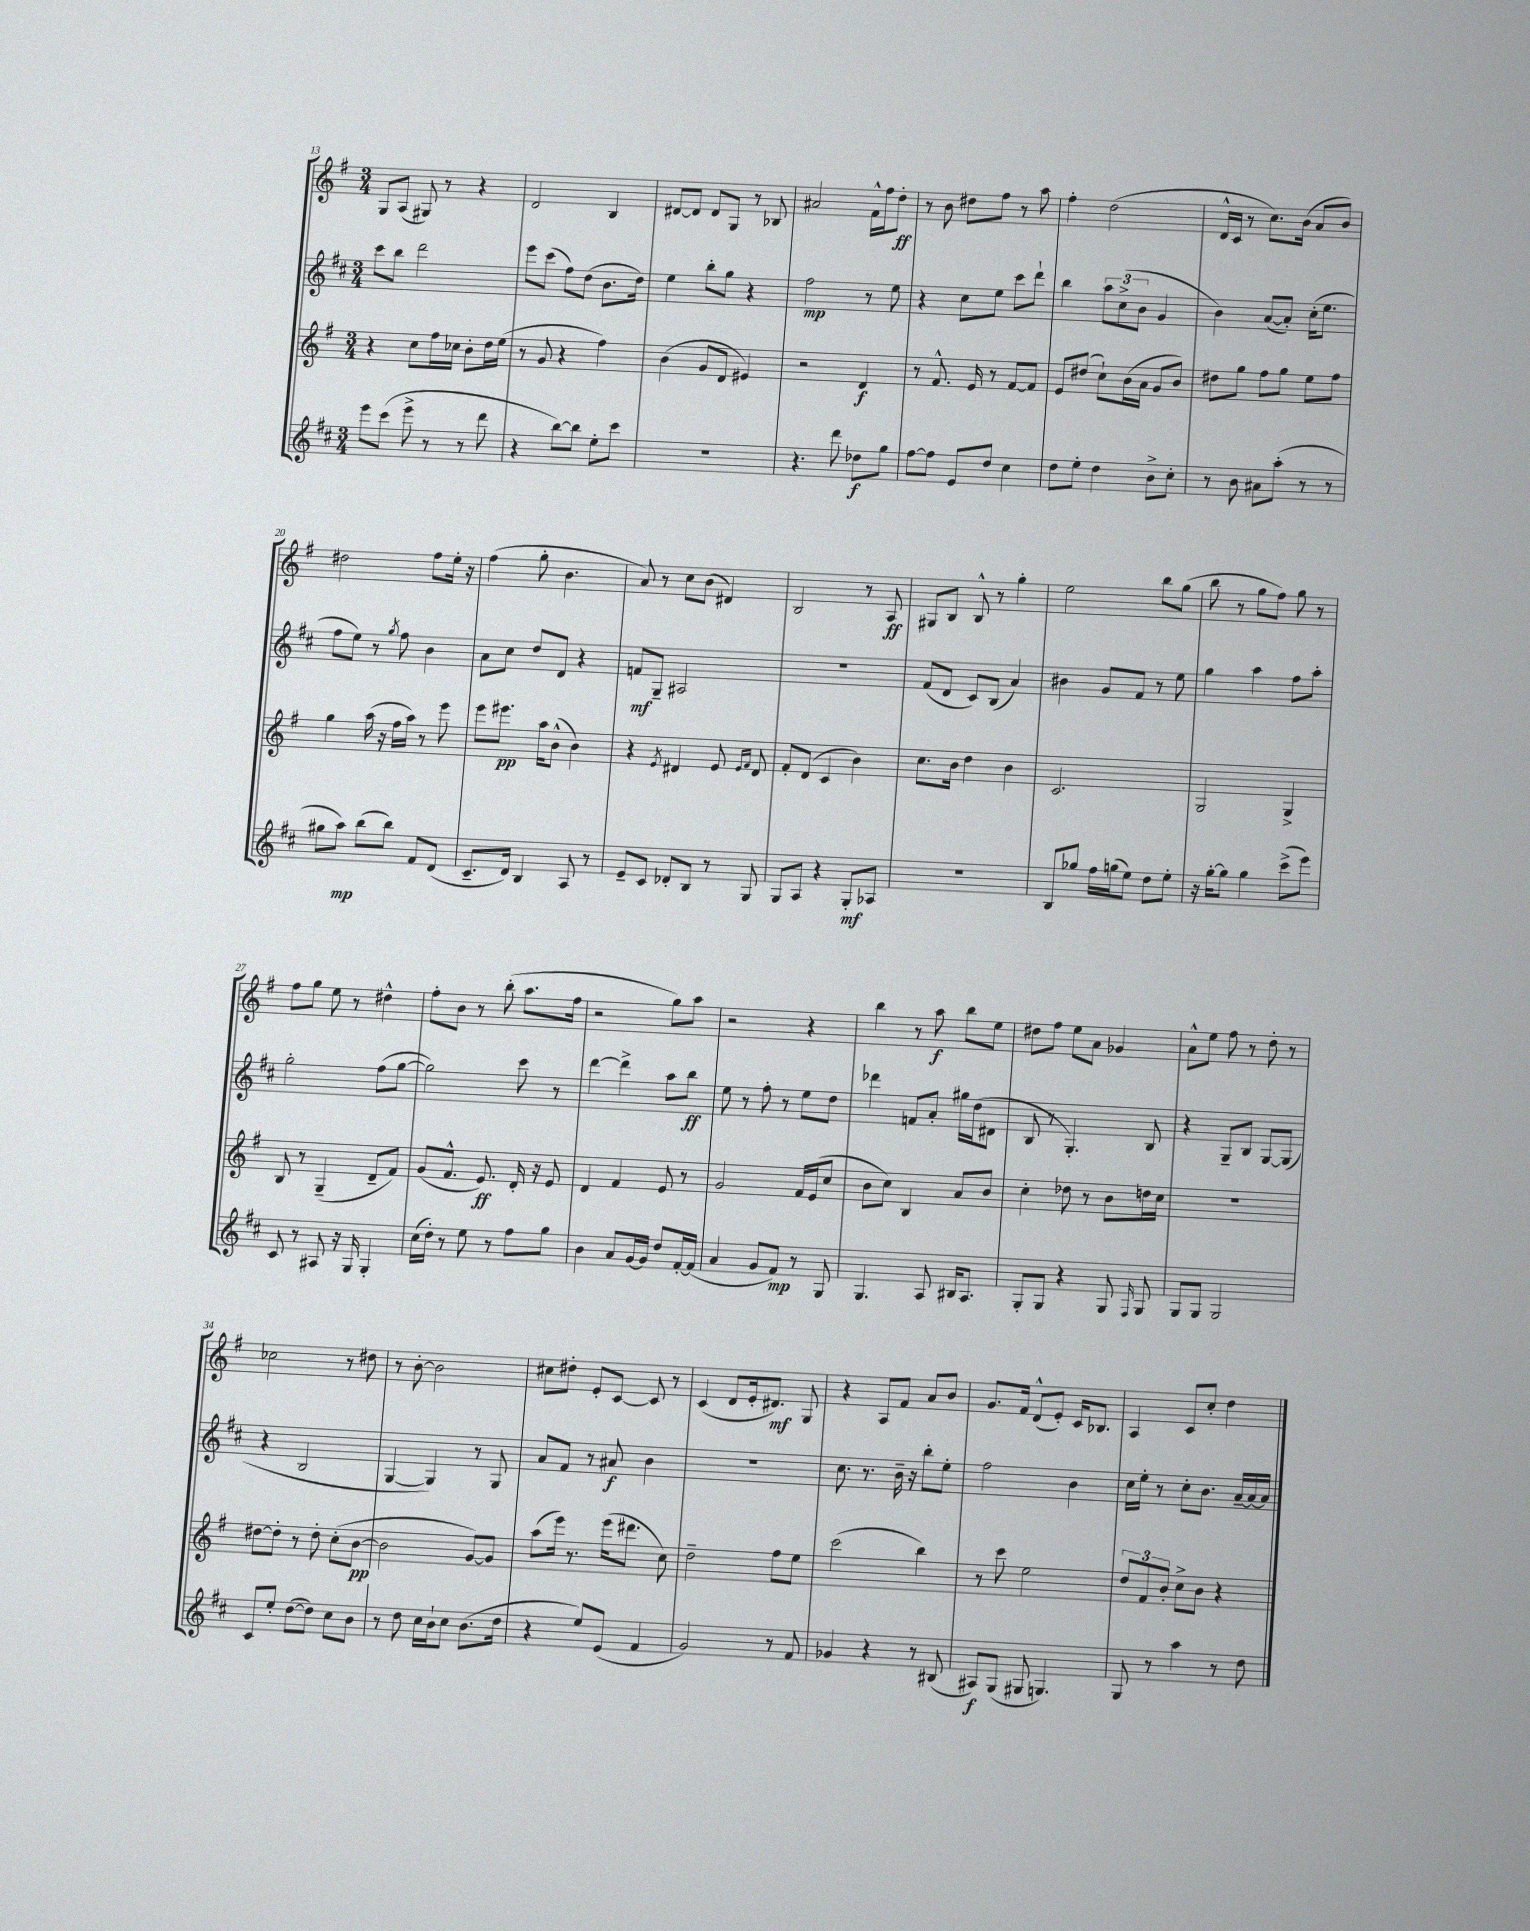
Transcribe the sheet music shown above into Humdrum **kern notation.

**kern	**kern	**kern	**kern
*staff4	*staff3	*staff2	*staff1
*clefG2	*clefG2	*clefG2	*clefG2
*k[f#c#]	*k[f#]	*k[f#c#]	*k[f#]
*M3/4	*M3/4	*M3/4	*M3/4
8eee\L	4r	8ccc#\L	8G/L
(8ccc#\J	.	8bb\J	(8A/J
8eee^\	8cc\L	2ddd\	8G#/)
8r	16ff#\L	.	8r
.	16cc-\JJ	.	.
8r	8b'\L	.	4r
8ddd\	16dd\L	.	.
.	(16ee\JJ	.	.
=	=	=	=
4r	8r	8eee\L	2d/
.	8g/	(8ccc#\J	.
[8bb\L)	4r	8ff#\L)	.
8bb\]J	.	(8dd\J	.
8ee'\L	4ff#\)	8.b\L	4B/
8ccc#\J	.	.	.
.	.	16dd\Jk)	.
=	=	=	=
2.r	(4b\	4ee\	[8d#/L
.	.	.	8d#/]J
.	8g/L	8bb'\L	8d#/L
.	8d/J	8gg\J	8G/J
.	4e#/)	4r	8r
.	.	.	8B-/
=	=	=	=
4.r	2r	2ff#\	2a#/
8ddd\	.	.	.
8dd-\L	4d/	8r	16f#^^\LL
.	.	.	16ff#\J
8gg\J	.	8ee\	8dd'\J
=	=	=	=
[8ff#\L	8r	4r	8r
8ff#\]J	8.f#^^/	.	8b\
8e/L	.	8cc#\L	8dd#\L
.	16e/	.	.
8dd/J	8r	8ee\J	8ff#\J
4cc#\	[8f#/L	8ccc#\L	8r
.	8f#/]J	8ddd`\J	8aa\
=	=	=	=
8dd\L	8e/L	4bb\	4ff#'\
8ee'\J	(8dd#/J	.	.
4dd\	8cc`\L)	12aa\L	(2dd\
.	.	(12cc#^\	.
.	(16b\L	.	.
.	.	12b\J	.
.	16a\JJ	.	.
8b^\L	8g/L	4g/	.
8cc#'\J	8b/J)	.	.
=	=	=	=
8r	8dd#\L	4b\)	16d^^/LL
.	.	.	16c/JJ
8b\	8gg\J	.	8r
8a#\L	8ff#\L	([8a/L	8.cc\L)
(8aa'\J	8gg\J	8a'/]J)	.
.	.	.	(16b\Jk
8r	8ee\L	(16cc#'\LK	8a/L
.	.	8.ee\J	.
8r	8ff#\J	.	8b/J)
=	=	=	=
8gg#\L	4gg\	8ff#\L	2dd#\
8aa\J)	.	8ee\J)	.
(8bb\L	(16aa\	8r	.
.	16r	.	.
.	.	8qgg/	.
8bb\J)	16ff#\LL	8ff#\	.
.	16aa\JJ)	.	.
8f#/L	8r	4b\	8ff#\L
(8d/J	8eee\	.	16ee'\Jk
.	.	.	16r
=	=	=	=
8.c#~/L	8eee\L	8a\L	(4ff#\
.	8.eee#\J	8cc#\J	.
16d/Jk)	.	.	.
4B/	.	8dd/L	8gg'\
.	16aa\LK	.	.
.	(8b^^\J	8d/J	4.b\
8A/	4b\)	4r	.
8r	.	.	.
=	=	=	=
8e~/L	4r	8f/L	8a/)
8c#/J	.	8G~/J	8r
.	8qe/	.	.
8d-'/L	4d#/	2A#/	8cc\L
8B/J	.	.	(8b\J
8r	8e/	.	4d#/)
.	16qqe/LL	.	.
.	16qqf#/JJ	.	.
8G/	8d#/	.	.
=	=	=	=
8G/L	8f#'/L	2.r	2B/
8A/J	(8d/J	.	.
4r	4c/	.	.
8G'/L	4b\)	.	8r
8A-/J	.	.	8A/
=	=	=	=
2.r	8.cc\L	(8f#/L	8G#/L
.	.	8d/J	8B/J
.	16b\Jk	.	.
.	4dd\	8c#/L)	8B^^/
.	.	(8B/J	8r
.	4b\	4a/)	4gg'\
=	=	=	=
8B/L	2.c/	4b#\	2ee\
8gg-/J	.	.	.
16ff#\LL	.	8g/L	.
(16gg\J	.	.	.
8ee\J)	.	8f#/J	.
8dd\L	.	8r	8bb\L
8ee'\J	.	8ee\	(8gg\J
=	=	=	=
16r	2G/	4gg\	8bb\
[16gg'\LK	.	.	.
8gg\]J	.	.	8r
4gg\	.	4aa\	8gg\L
.	.	.	8ff#\J)
(8ccc#^\L	4G^/	8ff#\L	8gg\
8eee\J)	.	8aa'\J	8r
=	=	=	=
8c#/	8B/	2gg'\	8ff#\L
8r	8r	.	8gg\J
8A#/	(4G~/	.	8ee\
16r	.	.	8r
16G/	.	.	.
4G'/	8d~/L	(8ff#\L	4dd#^^\
.	8f#/J)	[8gg\J	.
=	=	=	=
(16cc#\LL	(8g/L	2gg\])	8ff#'\L
16dd'\JJ)	.	.	.
8r	8.f#^^/J	.	8b\J
8ee\	.	.	8r
.	8.e/)	.	.
8r	.	.	(8bb'\
8ff#\L	16d'/	8ccc#\	8.aa\L
.	16r	.	.
8gg\J	8e/	8r	.
.	.	.	16ff#\Jk
=	=	=	=
4b\	4d/	[4ddd\	2r
8a/L	4f#/	4ddd^\]	.
[16g/L	.	.	.
16g/]JJ	.	.	.
8dd/L	8e/	8aa\L	8gg\L)
[16f#'/L	8r	8bb\J	8aa\J
(16f#/]JJ	.	.	.
=	=	=	=
4a/	2g/	8ee\	2r
.	.	8r	.
8g/L	.	8ff#'\	.
8f#/J)	.	8r	.
8r	16f#/LL	8ee\L	4r
.	(16e/J	.	.
8G/	8cc/J	8dd\J	.
=	=	=	=
4.G/	8b\L	4ddd-\	4bb\
.	8cc\J)	.	.
.	4B/	8f/L	8r
8A/	.	8a'/J	8aa\
16B#/LK	8a/L	16gg#\LL	8bb\L
8.A/J	.	(16dd\J	.
.	8b/J	8d#\J	8ee\J
=	=	=	=
8G'/L	4cc'\	8B/	8dd#\L
8G/J	.	8r	8ff#\J
4r	8dd-\	4.G'/)	8ee\L
.	8r	.	8a\J
8G/	8b\L	.	4g-/
16qqF#/	.	.	.
8G/	16dd\L	8B/	.
.	16cc\JJ	.	.
=	=	=	=
8G/L	2.r	4r	8a^^\L
8G/J	.	.	8ee\J
2G/	.	8G~/L	8ff#\
.	.	8B/J	8r
.	.	[8G/L	8dd'\
.	.	(8G/]J	8r
=	=	=	=
8c#/L	[8dd#\L	4r	2cc-\
8ee'/J	8dd#'\]J	.	.
([8dd\L	8r	2B/	.
8dd\]J)	8dd#'\	.	.
8cc#\L	(8cc'\L	.	8r
8b\J	[8b\J	.	8dd#\
=	=	=	=
8r	2b\]	[4G/	8r
8dd\	.	.	[8b'\
16cc#\LL	.	4G/])	2b\]
16b`\J	.	.	.
8cc#\J	.	.	.
(8.b\L	[8g/L)	8r	.
.	8g/]J	8G/	.
16dd\Jk	.	.	.
=	=	=	=
4r	(8aa\L	8a/L	8cc#\L
.	16eee\Jk)	8f#/J	8dd#'\J
.	8.r	.	.
8ee/L)	.	8r	8e'/L
(8e/J	(16eee\LK	8a#/	[8c/J
.	8.ddd#\J	.	.
4f#/	.	4b\	8c/]
.	8cc\)	.	8r
=	=	=	=
2g/)	2dd~\	2.r	(4c/
.	.	.	8d/L
.	.	.	16e'/k
.	.	.	8.d#/J)
8r	8ff#\L	.	.
8f#/	8ee\J	.	8G/
=	=	=	=
4g-/	(2ccc\	8.cc#\	4r
.	.	8.r	.
4r	.	.	8A/L
.	.	16b~\	8f#/J
.	.	16r	.
8r	4bb\)	8bb'\L	8a/L
(8B#/	.	8ee'\J	8b/J
=	=	=	=
8A#/L)	8r	2ff#\	8.g/L
(8G/J	8ccc\	.	.
.	.	.	16f#/Jk
8G#/	2ee\	.	(8d^^/L
4.G/)	.	.	8e'/J)
.	.	4b\	16c/LK
.	.	.	8.B-/J
=	=	=	=
8G/	12dd/L	16cc#\LL	4A/
.	.	16ee'\JJ	.
.	12f#/	.	.
8r	.	8r	.
.	12b'/J	.	.
4aa\	8cc^\L	8cc#'\L	8c/L
.	8b\J	8.b\J	8cc'/J
8r	4r	.	4dd\
.	.	[16a~/LL	.
8dd\	.	16a/_	.
.	.	16a/]JJ	.
==	==	==	==
*-	*-	*-	*-
